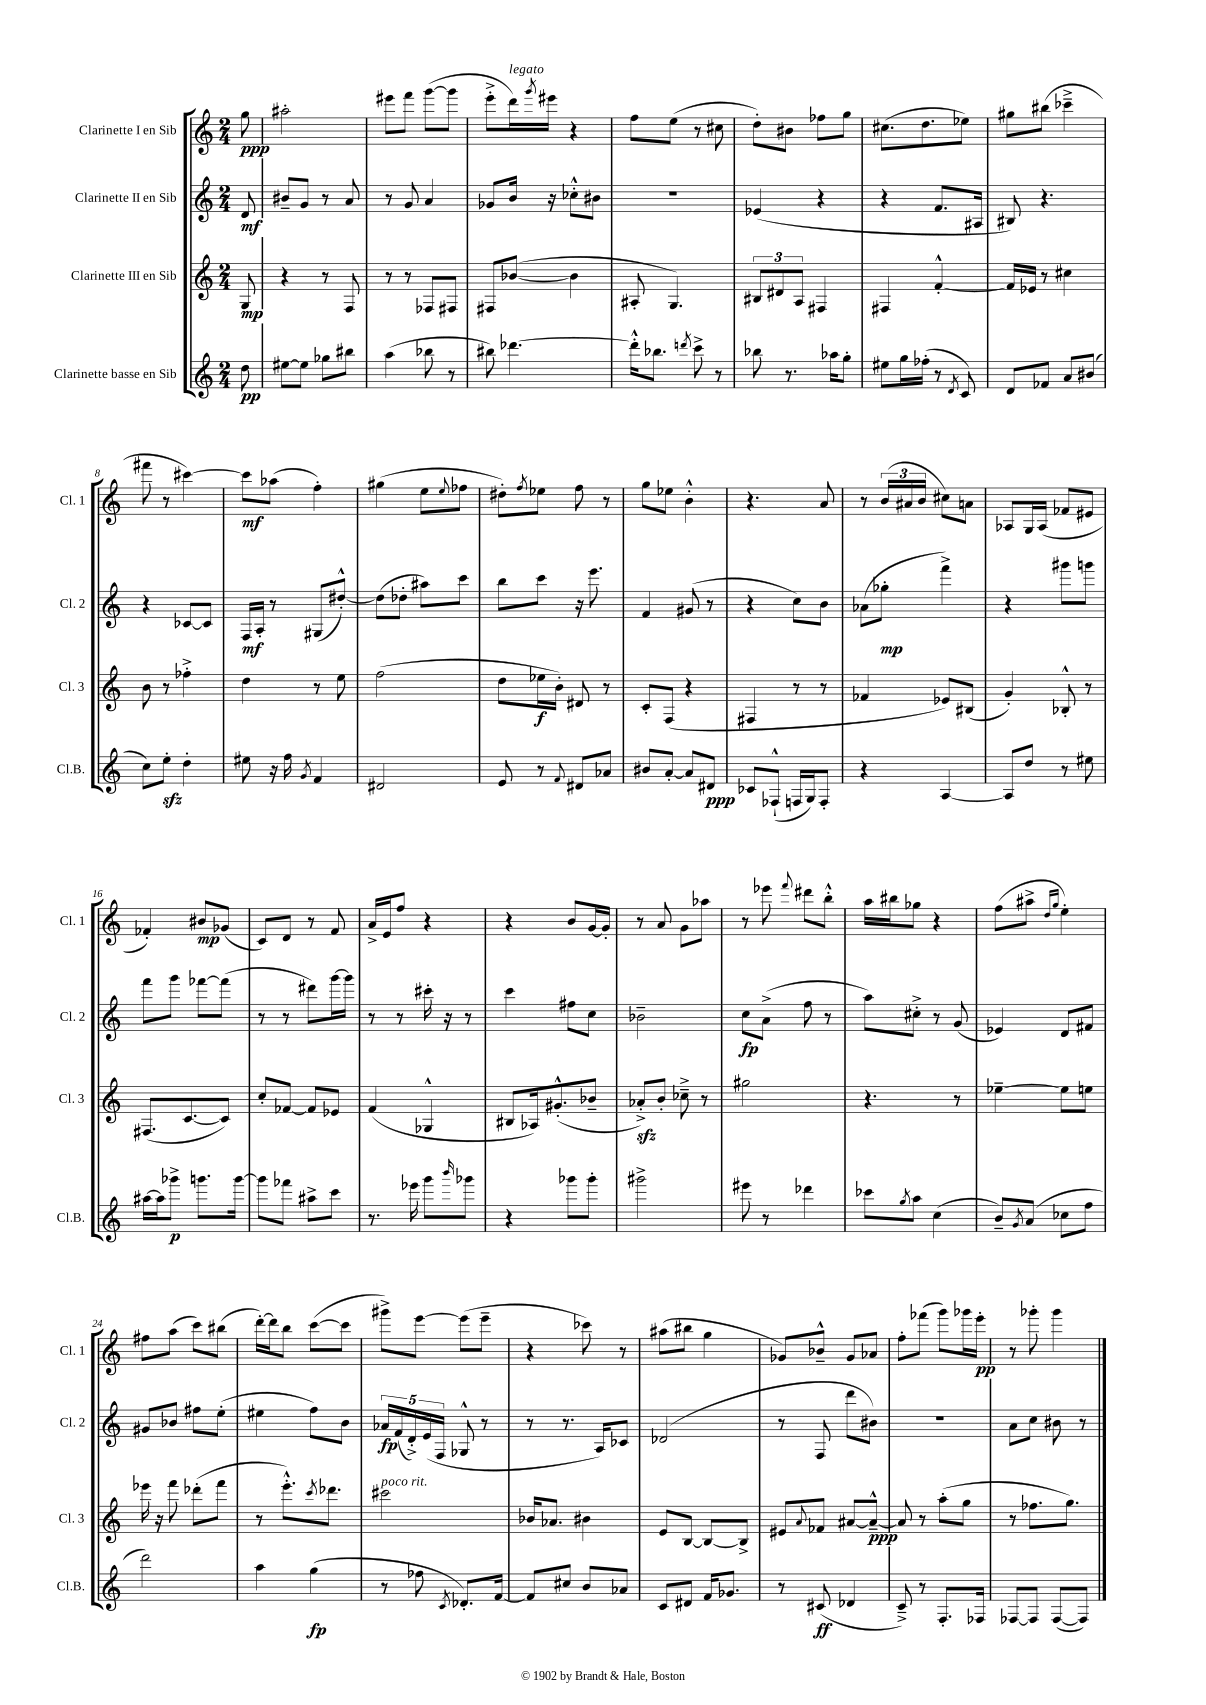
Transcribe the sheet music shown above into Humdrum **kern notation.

**kern	**kern	**kern	**kern
*staff4	*staff3	*staff2	*staff1
*clefG2	*clefG2	*clefG2	*clefG2
*k[]	*k[]	*k[]	*k[]
*M2/4	*M2/4	*M2/4	*M2/4
8dd\	8G/	8d/	8gg\
=	=	=	=
[8ee#\L	4r	8b#~/L	2aa#'\
8ee#\]J	.	8g/J	.
8gg-\L	8r	8r	.
8bb#\J	8F/	8a/	.
=	=	=	=
(4aa\	8r	8r	8eee#\L
.	8r	8g/	8fff\J
8bb-\	8F-/L	4a/	([8ggg\L
8r	8F#/J	.	8ggg\]J
=	=	=	=
8bb#\)	8F#/L	8g-/L	8eee'^\L
[4.ddd-\	([8b-/J	16b/Jk	16ddd\L)
.	.	.	8qggg/
.	.	16r	16eee#\JJ
.	4b-\]	8cc-'^^\L	4r
.	.	8b#\J	.
=	=	=	=
16ddd-'^^\]LK	8A#'/	2r	8ff\L
8.bb-\J	.	.	.
.	4.G/)	.	(8ee\J
8qddd/	.	.	.
8ccc^\	.	.	8r
8r	.	.	8cc#\
=	=	=	=
8bb-\	12B#/L	(4e-/	8dd'\L)
.	12d#/	.	.
8.r	.	.	8b#\J
.	12A/J	.	.
.	4F#/	4r	8ff-\L
16aa-\LK	.	.	.
8gg'\J	.	.	8gg\J
=	=	=	=
8ee#\L	4F#/	4r	(8.cc#\L
16gg\L	.	.	.
(16ff-'\JJ	.	.	8.dd\
8r	[4f'^^/	8.f/L	.
8qd/	.	.	.
8c/)	.	.	8ee-\J)
.	.	16A#/Jk	.
=	=	=	=
8d/L	16f/]LL	8B#/)	8gg#\L
.	16e-/JJ	.	.
8f-/J	8r	4.r	(8bb#\J
8a/L	4cc#\	.	4ccc-~^\
(8b#/J	.	.	.
=	=	=	=
8cc\L)	8b\	4r	8fff#\
8ee'\J	8r	.	8r
4dd'\	4ff-'^\	[8c-/L	[4ccc#\)
.	.	8c-/]J	.
=	=	=	=
8ee#\	4dd\	16F/LL	8ccc#\]L
.	.	16A'/JJ	.
16r	.	8r	(8aa-\J
16ff\	.	.	.
8qg/	.	.	.
4f/	8r	(8G#/L	4ff'\)
.	8ee\	[8dd#'^^/J)	.
=	=	=	=
2d#/	(2ff\	(8dd#\]L	(4gg#\
.	.	8dd-'\J	.
.	.	8aa#\L)	8ee\L
.	.	.	8qqee/
.	.	8ccc\J	8ff-\J
=	=	=	=
8e/	8dd\L	8bb\L	8dd#'\L)
.	.	.	8qff/
8r	16ee-\L	8ccc\J	8ee-\J
.	16b'\JJ)	.	.
8qqf/	.	.	.
8d#/L	8d#/	16r	8ff\
.	.	8.eee\	.
8a-/J	8r	.	8r
=	=	=	=
8b#/L	8c'/L	4f/	8gg\L
[8a'/J	(8F/J	.	8ee-\J
8a/]L	4r	(8g#/	4b'^^\
8d#/J	.	8r	.
=	=	=	=
8c-/L	4F#/	4r	4.r
(8F-`^^/J	.	.	.
16F/LL	8r	8cc\L)	.
16G/J)	.	.	.
8F'/J	8r	8b\J	8a/
=	=	=	=
4r	4f-/	(8a-\L	8r
.	.	8gg-'\J	(24b/LL
.	.	.	24a#/
.	.	.	24b/JJ
[4A/	8e-/L)	4fff^\)	8cc#\L)
.	(8B#/J	.	8a\J
=	=	=	=
8A/]L	4g'/)	4r	8A-/L
8dd/J	.	.	16G/L
.	.	.	(16A-/JJ
8r	8B-'^^/	8ggg#\L	8f-/L
8ee#\	8r	8ggg\J	8e#/J
=	=	=	=
[16aa#\LL	(8.F#/L	8fff\L	4f-'/)
16aa#\]J	.	.	.
8ggg-^\J	.	8ggg\J	.
.	[8.c/	.	.
8.ggg\L	.	[8fff-\L	8b#/L
.	8c/]J)	(8fff-\]J	(8g-/J
[16ggg\Jk	.	.	.
=	=	=	=
8ggg\]L	8cc'/L	8r	8c/L)
8fff-\J	[8f-/J	8r	8d/J
8aa#^\L	8f-/]L	8ddd#\L)	8r
8ccc\J	8e-/J	[16ggg\L	8f/
.	.	16ggg\]JJ	.
=	=	=	=
8.r	(4f/	8r	16a^/LL
.	.	.	16e/J
.	.	8r	8ff/J
16eee-\	.	.	.
8ggg\L	4G-^^/	16ccc#'\	4r
.	.	16r	.
16qqbbb/	.	.	.
8ggg-\J	.	8r	.
=	=	=	=
4r	8B#/L	4ccc\	4r
.	16A-/k)	.	.
.	(8.g#'^^/	.	.
8ggg-\L	.	8ff#\L	8b/L
8ggg-'\J	8b-~/J	8cc\J	[16g/L
.	.	.	16g'/]JJ
=	=	=	=
2ggg#^\	8a-'^/L)	2b-~\	8r
.	8b'/J	.	8a/
.	8cc-~^\	.	8g\L
.	8r	.	8aa-\J
=	=	=	=
8eee#\	2gg#\	8cc\L	8r
8r	.	(8a^\J	8eee-\
.	.	.	8qqfff/
4ddd-\	.	8ff\	8ddd#\L
.	.	8r	8bb'^^\J
=	=	=	=
8ccc-\L	4.r	8aa\L)	16aa\LL
.	.	.	16bb#\J
8qgg/	.	.	.
8aa\J	.	8cc#'^\J	8gg-\J
(4cc\	.	8r	4r
.	8r	(8g/	.
=	=	=	=
8b~/L)	[4ee-~\	4e-/)	(8ff\L
8qg/	.	.	.
(8a/J	.	.	8aa#^\J
.	.	.	16qqdd/LL
.	.	.	16qqgg/JJ
8cc-\L	8ee-\]L	8d/L	4ee'\)
8ff\J	8ee\J	8f#/J	.
=	=	=	=
2ddd\)	16eee-\	8g#/L	8ff#\L
.	16r	.	.
.	8fff\	8b-/J	(8aa\J
.	(8ddd-'\L	8ff#\L	8ccc\L)
.	8fff\J	(8ee'\J	(8bb#\J
=	=	=	=
4aa\	8r	4ee#\	[16ddd'\LL)
.	.	.	16ddd\]J
.	8.eee'^^\L)	.	8bb\J
(4gg\	.	8ff\L)	([8ccc\L
.	8qccc/	.	.
.	8.ddd-\J	.	.
.	.	8b\J	8ccc\]J
=	=	=	=
8r	2ccc#\	20a-/LL	8ggg#^\L)
.	.	(20f/	.
.	.	20d'^/)	.
8ff-\	.	.	[8eee\J
.	.	(20e/	.
.	.	20F/JJ	.
8qc/	.	.	.
8.d-'/L)	.	8G-^^/	(8eee\]L
.	.	8r	8eee~\J
[16f/Jk	.	.	.
=	=	=	=
8f/]L	16b-/LK	8r	4r
.	8.a-/J	.	.
8cc#/J	.	8.r	.
8b/L	4b#\	.	8ccc-\)
.	.	16A/LK)	.
8a-/J	.	8c-/J	8r
=	=	=	=
8c/L	8e/L	(2d-/	(8aa#\L
8d#/J	[8B/J	.	8bb#\J
16f/LK	8B/_L	.	4gg\
8.g-/J	.	.	.
.	8B^/]J	.	.
=	=	=	=
8r	8e#/L	8r	8g-/L)
.	8qqa/	.	.
(8c#/	8f-/J	8F/	8b-~^^/J
4d-/	[8a#/L	8ddd\L	8g-/L
.	8a#~^^/_J	8b#\J)	8a-/J
=	=	=	=
8c~^/)	8a#/]	2r	8ff'\L
8r	8r	.	(8fff-\J
8.F'/L	(8aa'\L	.	8ggg\L)
.	8gg\J	.	16ggg-\L
16F-/Jk	.	.	16eee'\JJ
=	=	=	=
[8F-/L	8r	8a\L	8r
8F-/]J	8.ff-\L	8cc\J	8ggg-'\
([8F-/L	.	8b#\	4ggg-\
.	8.gg\J)	.	.
8F-/]J)	.	8r	.
==	==	==	==
*-	*-	*-	*-
